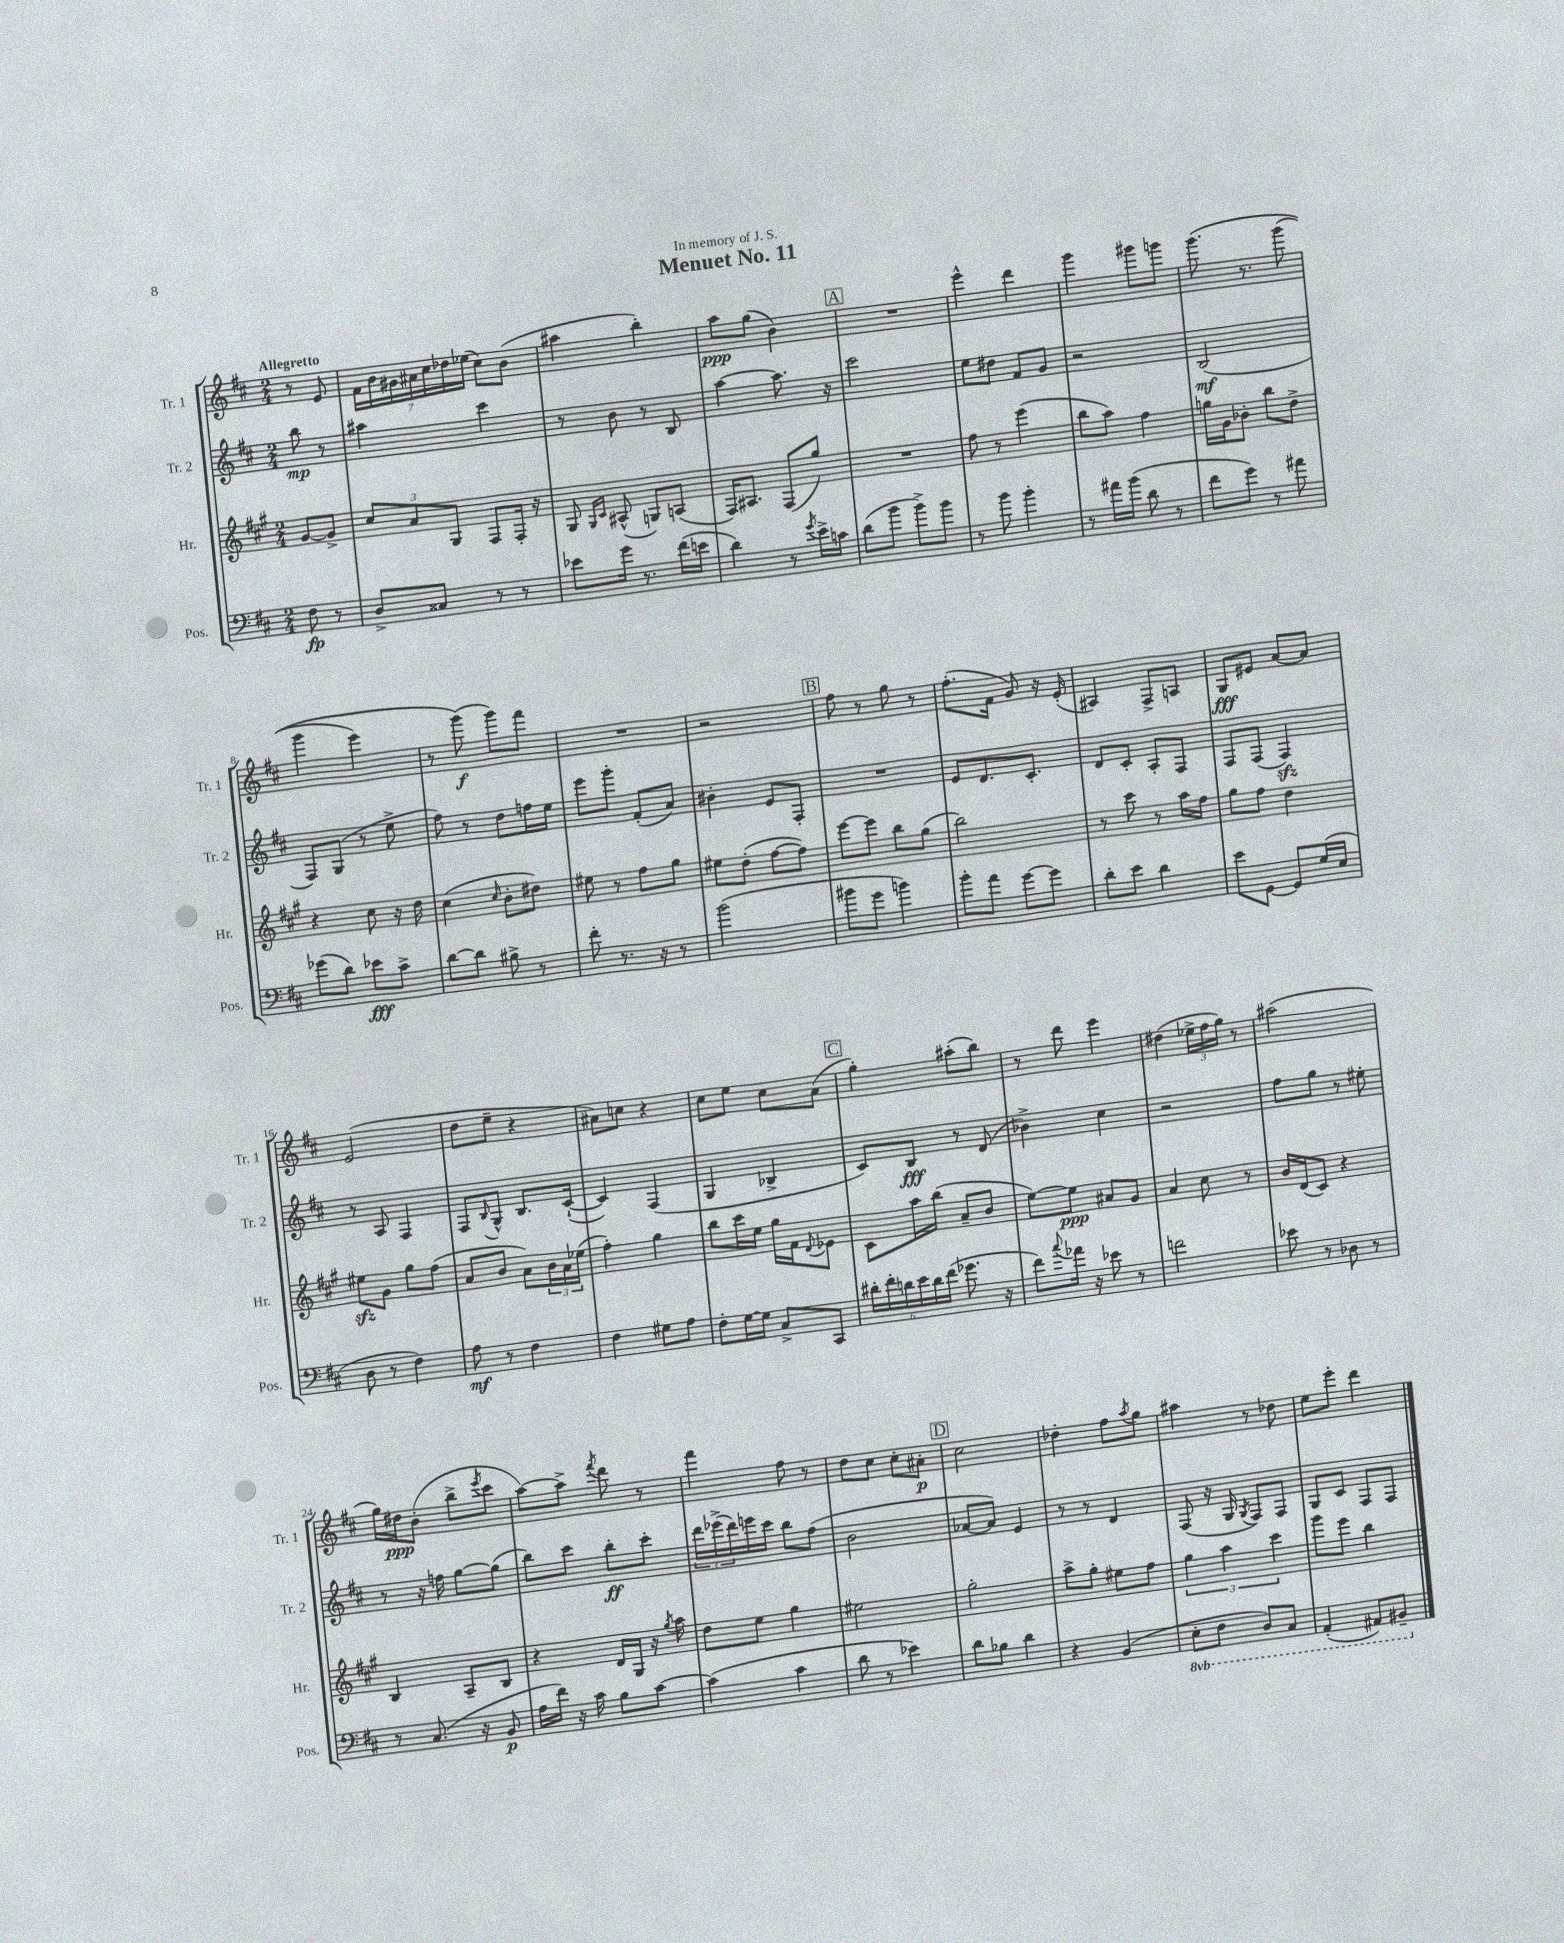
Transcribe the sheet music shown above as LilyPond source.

\header { title = "Menuet No. 11" dedication = "In memory of J. S." }
<<
\new StaffGroup <<
\new Staff = "s0" \with { instrumentName = "Tr. 1" shortInstrumentName = "Tr. 1" } {
    \clef treble \key d \major \numericTimeSignature \time 2/4 \partial 4 \tempo "Allegretto"
    r8 e'8 |
    \tuplet 7/4 { fis'16 b'16 gis'16 ais'16 cis''16 des''16 ees''16( } cis''8) b'8( |
    ais''4 b''4-.) |
    a''8\ppp g''8( b'4) |
    \mark \markup { \box "A" } R2 |
    e'''4-^ d'''4 |
    g'''4 gis'''8 g'''8 |
    g'''8.\( r8. g'''8( |
    g'''4 e'''4) |
    r8 g'''8\f(\) g'''8) fis'''8 |
    R2 |
    r2 |
    \mark \markup { \box "B" } fis''8 r8 g''8 r8 |
    fis''8.-.( fis'16 g'8) r16 e'16-.( |
    ais4) fis8-> a8 |
    g8\fff eis'8 a'8~ a'8 |
    e'2( |
    d''8 e''8-- r4 |
    ais'8) c''8 r4 |
    cis''8 e''8 cis''8 a'8( |
    \mark \markup { \box "C" } g''4-.) ais''8-.( b''8) |
    r8 d'''8 e'''4 |
    dis''4( \tuplet 3/2 { ees''16-> fis''16 g''16) } r8 |
    ais''2( |
    g''16) dis''16\ppp b'8-.( b''8-> \acciaccatura { e'''8 } cis'''8 |
    a''8~) a''8-> \acciaccatura { fis'''8 } d'''8 r8 |
    fis'''4 fis''8 r8 |
    d''8 cis''8 cis''8-. ais'8-.\p |
    \mark \markup { \box "D" } cis''2 |
    des''4-. fis''8 \acciaccatura { a''8 } g''8 |
    ais''4 r8 des''8 |
    e''8 e'''8-. d'''4 \bar "|." |
}
\new Staff = "s1" \with { instrumentName = "Tr. 2" shortInstrumentName = "Tr. 2" } {
    \clef treble \key d \major \numericTimeSignature \time 2/4 \partial 4
    b''8\mp r8 |
    ais''4 cis'''4 |
    r8 b'8 r8 b8 |
    a''4~ a''8. r16 |
    \mark \markup { \box "A" } cis'''2 |
    e''8 dis''8 fis'8 g'8 |
    r2 |
    b2\mf( |
    fis8) g8( r8 e''8-> |
    fis''8) r8 d''8 f''16 e''16 |
    e'''8 g'''8-. fis'8-.( a'8) |
    bis'4-. e'8 fis8-. |
    \mark \markup { \box "B" } R2 |
    e'8 d'8. cis'8.-. |
    d'8 cis'8-. a8-. fis8 |
    fis8 fis8( fis4\sfz) |
    r8 a8 fis4 |
    fis8 \appoggiatura { b8 } g8-^ b8. cis'16~-!( |
    cis'4) fis4( |
    g4 bes4-> |
    \mark \markup { \box "C" } cis'8) b8\fff r8 d'8( |
    bes'4->) cis''4 |
    r2 |
    fis''8 g''8 r8 eis''8-. |
    r8 r16 f''16 g''8~ g''8( |
    b''8) cis'''8 b''8-.\ff cis'''8-. |
    \tuplet 3/2 { d'''16 ees'''16->( d'''16) } e'''16 cis'''16 b''8 fis''8( |
    b'2 |
    \mark \markup { \box "D" } aes'8~ aes'8) e'4 |
    r8 r8 d'4 |
    fis8( r16 g16 \acciaccatura { g8 } fis8) fis8 |
    g8 cis'8 fis8 fis8 \bar "|." |
}
\new Staff = "s2" \with { instrumentName = "Hr." shortInstrumentName = "Hr." } {
    \clef treble \key a \major \numericTimeSignature \time 2/4 \partial 4
    gis'8~ gis'8-> |
    \tuplet 3/2 { cis''8 a'8 gis8 } fis8 fis16-. r16 |
    gis8 \grace { gis16 cis'16 } ais8-^( g8) a8( |
    fis16) ais8. fis8( gis''8) |
    \mark \markup { \box "A" } R2 |
    fis''8 r8 e'''4( |
    b''8 a''8) fis''4 |
    g''16 gis'16 bes'8-. b''8 d''8-> |
    r4 cis''8 r16 d''16 |
    cis''4( \grace { cis''16 } b'8-. dis''8) |
    eis''8 r8 fis''8 gis''8 |
    eis''8 d''8-.( fis''8~ fis''8) |
    \mark \markup { \box "B" } e'''8~ e'''8 b''8 gis''8( |
    b''2) |
    r8 cis'''8 r8 a''16 fis''16 |
    gis''8 fis''8 d''4 |
    eis''8\sfz gis'8 gis''8 fis''8( |
    a'8 b'8 a'8) \tuplet 3/2 { b'16 a'16 ees''16( } |
    fis''4-.) gis''4 |
    b''8 cis'''16 e''16 gis''16 fis'16 \appoggiatura { d'8 } ees'8 |
    \mark \markup { \box "C" } cis'8 a''16 b''16( a'8-- b'8 |
    e''8~) e''8\ppp ais'8 gis'8 |
    a'4 cis''8 r8 |
    b'16 d'16( cis'8) r4 |
    b4 a8-- b8 |
    r4 d'16 gis16 r16 \acciaccatura { gis''8 } a''16 |
    d''8 e''8 gis''4 |
    eis''2 |
    \mark \markup { \box "D" } gis''2-. |
    a''8-> gis''8-. eis''8 fis''8 |
    \tuplet 3/2 { gis''4 a''4 cis'''4 } |
    gis'''8 e'''8 b''4 \bar "|." |
}
\new Staff = "s3" \with { instrumentName = "Pos." shortInstrumentName = "Pos." } {
    \clef bass \key d \major \numericTimeSignature \time 2/4 \set Staff.ottavationMarkups = #ottavation-simple-ordinals \partial 4
    fis8\fp r8 |
    d8-> cisis8 r8 r8 |
    ees'8 g'16 r8. fis'16( e'16 |
    d'4) r8 \acciaccatura { g'8 } e'16-> c'16 |
    \mark \markup { \box "A" } d'8( b'8 b'8->) b'8 |
    r8 b'8 b'4-. |
    r8 ais'16 b'16( d'8 r8 |
    fis'8 g'8) r8 ais'8 |
    ges'8( d'8) ees'8\fff cis'8-> |
    d'8~ d'8 bis8-> r8 |
    fis'8-. r8. r16 r8 |
    b'2( |
    \mark \markup { \box "B" } bis'8 g'8 b'4) |
    b'8-. a'8 g'8~ g'8 |
    d'8-. e'8 d'4 |
    e'8 g,8~ g,8 g16( e16 |
    d8 r8 fis4) |
    a8\mf r8 fis4 |
    fis4 gis8 a8 |
    fis8-. g16~ g16 cis8-> cis,8 |
    \mark \markup { \box "C" } \tuplet 6/4 { dis'16-. fis'16-. d'16 e'16 d'16 fis'16( } ges'8. r16 |
    fis'8) \appoggiatura { cis''8 } aes'16 r16 ees'8 r8 |
    f'2 |
    ees'8 r8 des8 r8 |
    r8 cis8.( r16 b,8\p |
    a16 fis'16) r16 cis'16 b8 cis'8~ |
    cis'4( cis'4 |
    d'8 r8 ees'4) |
    \mark \markup { \box "D" } d'8 bes8 d'4 |
    r4 b,4( |
    \ottava #-1 e,8-. fis,8 d,8) cis,8 |
    a,,4-.( ais,,8) bis,,8-- \ottava #0 \bar "|." |
}
>>
>>
